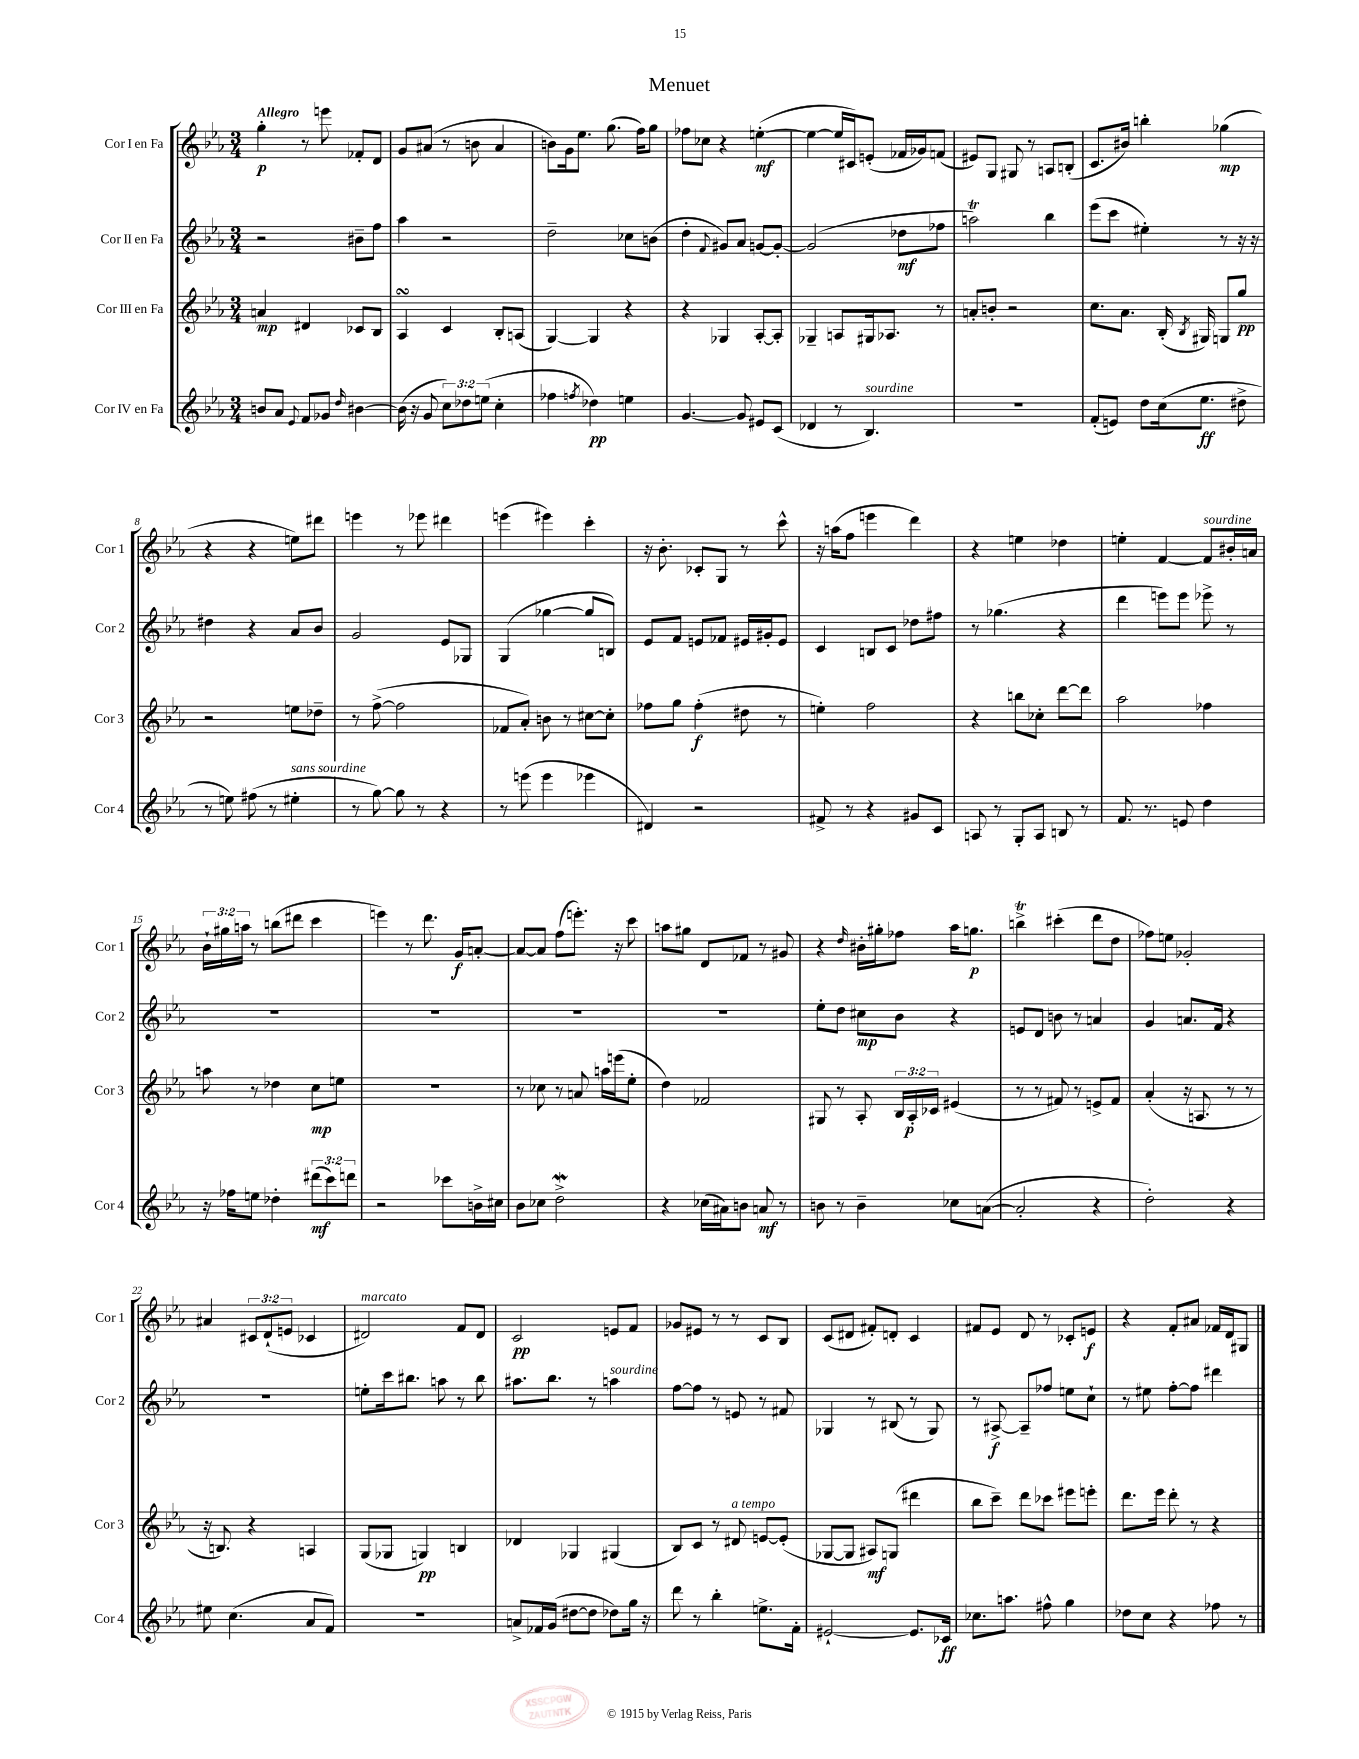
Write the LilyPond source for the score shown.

\header { title = "Menuet" }
<<
\new StaffGroup <<
\new Staff = "s0" \with { instrumentName = "Cor I en Fa" shortInstrumentName = "Cor 1" } {
    \clef treble \key ees \major \numericTimeSignature \time 3/4 \override Staff.TupletNumber.text = #tuplet-number::calc-fraction-text \tempo "Allegro"
    \autoBeamOff g''4-.\p r8 e'''8 fes'8[-. d'8] |
    g'8[ ais'8]( r8 b'8 ais'4 |
    b'8[) g'16 ees''8.] g''8.( f''16[) g''8] |
    fes''8[ ces''8] r4 e''4~-.\mf( |
    e''4~ e''16[ cis'16) e'8]-.( fes'16[ ges'16) f'8]( |
    eis'8[) g8] gis8 r8 a8[ b8]-.( |
    c'8.[ bis'16]) b''4-. ges''4\mp( |
    r4 r4 e''8[) dis'''8] |
    e'''4 r8 ees'''8 dis'''4 |
    e'''4( eis'''4) c'''4-. |
    r16 bes'8.-. ces'8[-. g8] r8 c'''8-^ |
    r16 a''16[( f''8] e'''4 d'''4) |
    r4 e''4 des''4 |
    e''4-. f'4~ f'8[^\markup { \italic "sourdine" } bis'16-. a'16] |
    \tuplet 3/2 { bes'16[-! gis''16 a''16] } r8 b''8[( dis'''8] c'''4 |
    e'''4) r8 d'''8. g'16[\f a'8]~-. |
    a'8[~ a'8] f''8[( e'''8.]-.) r16 c'''8 |
    a''8[ gis''8] d'8[ fes'8] r8 gis'8 |
    r4 \grace { d''16 } bis'16[-. gis''16-. fes''8] aes''16[ g''8.]\p |
    b''4->\trill cis'''4-.( d'''8[ d''8] |
    fes''8[) e''8] ges'2-. |
    ais'4 \tuplet 3/2 { cis'8[ d'8-!( e'8] } ces'4 |
    dis'2^\markup { \italic "marcato" }) f'8[ dis'8] |
    c'2\pp e'8[ f'8] |
    ges'8[ eis'8] r8 r8 c'8[ bes8] |
    c'8[( dis'8] fis'8[-.) d'8]-. c'4 |
    fis'8[ ees'8] d'8 r8 ces'8[-. e'8]\f |
    r4 f'8[-. ais'8] fes'16[ d'16 gis8] \bar "|." |
}
\new Staff = "s1" \with { instrumentName = "Cor II en Fa" shortInstrumentName = "Cor 2" } {
    \clef treble \key ees \major \numericTimeSignature \time 3/4
    \autoBeamOff r2 bis'8[-- f''8] |
    aes''4 r2 |
    d''2-- ces''8[ b'8]( |
    d''4-. \appoggiatura { f'8 } gis'8[) aes'8] g'8[~ g'8]~-. |
    g'2( des''8[\mf fes''8] |
    a''2\trill) bes''4 |
    ees'''8[( c'''8] eis''4-.) r8 r16 r16 |
    dis''4 r4 aes'8[ bes'8] |
    g'2 ees'8[ ges8] |
    g4( ges''4~ ges''8[ b8]) |
    ees'8[ f'8] e'8[ fes'8] eis'16[ gis'16-. eis'8] |
    c'4 b8[ c'8] des''8[ fis''8] |
    r8 ges''4.( r4 |
    d'''4 e'''8[) e'''8] ees'''8-> r8 |
    R2. |
    R2. |
    R2. |
    R2. |
    ees''8[-. d''8] cis''8[\mp bes'8] r4 |
    e'8[ d'8] b'8 r8 a'4 |
    g'4 a'8.[ f'16] r4 |
    R2. |
    e''8[-. c'''16 bis''8.] a''8 r8 bis''8 |
    ais''8.[ bes''8.] r8 a''4^\markup { \italic "sourdine" } |
    f''8[~ f''8] r8 e'8 r8 fis'8 |
    ges4 r8 bis8( r8 ges8) |
    r8 ais8~->\f ais8[-- fes''8] e''8[ c''8]-! |
    r8 eis''8 f''8[~-. f''8] dis'''4 \bar "|." |
}
\new Staff = "s2" \with { instrumentName = "Cor III en Fa" shortInstrumentName = "Cor 3" } {
    \clef treble \key ees \major \numericTimeSignature \time 3/4 \override Staff.TupletNumber.text = #tuplet-number::calc-fraction-text
    \autoBeamOff a'4\mp dis'4 ces'8[ bes8] |
    aes4\turn c'4 bes8[-. a8]( |
    g4~) g4 r4 |
    r4 ges4 aes8[~-. aes8]-. |
    ges4-- a8[ gis16 aes8.] r8 |
    a'8[-. b'8]-. r2 |
    c''8.[ aes'8.] bes16-.( \acciaccatura { bes8 } gis16) g8[ g''8]\pp |
    r2 e''8[ des''8]-- |
    r8 f''8~->( f''2 |
    fes'8[ aes'8]-.) b'8 r8 cis''8[~ cis''8]-. |
    fes''8[ g''8] fes''4-.\f( dis''8 r8 |
    e''4-.) f''2 |
    r4 b''8[ ces''8]-. d'''8[~ d'''8] |
    aes''2 fes''4 |
    a''8 r8 des''4 c''8[\mp e''8] |
    R2. |
    r8 ces''8 r8 a'8 a''16[ e'''16( ees''8]-. |
    d''4) fes'2 |
    gis8 r8 aes8-. \tuplet 3/2 { bes16[ aes16-.\p ces'16] } eis'4( |
    r8 r8 fis'8) r8 e'8[-> fis'8] |
    aes'4-.( r16 a8. r8 r8 |
    r16 b8.) r4 a4 |
    g8[( ges8] g4\pp) b4 |
    des'4 ges4 gis4( |
    bes8[) c'8] r8 dis'8^\markup { \italic "a tempo" } e'8[~ e'8]-.( |
    ges8[~ ges8] ais8[\mf) g8]( dis'''4 |
    bes''8[ c'''8]--) d'''8[ ces'''8] eis'''8[ e'''8]-. |
    d'''8.[ ees'''16] d'''8-. r8 r4 \bar "|." |
}
\new Staff = "s3" \with { instrumentName = "Cor IV en Fa" shortInstrumentName = "Cor 4" } {
    \clef treble \key ees \major \numericTimeSignature \time 3/4 \override Staff.TupletNumber.text = #tuplet-number::calc-fraction-text
    \autoBeamOff b'8[ aes'8] \appoggiatura { ees'8 } f'8[ ges'8] \grace { d''16 } bis'4~ |
    bis'16( r16 g'8 \tuplet 3/2 { c''8[) des''8 e''8]( } c''4-. |
    fes''4 \acciaccatura { f''8 } des''4\pp) e''4 |
    g'4.~ g'8 eis'8[ c'8]( |
    des'4 r8 bes4.^\markup { \italic "sourdine" }) |
    R2. |
    f'8[-.( e'8]) d''8[ c''16( ees''8.]\ff dis''8-> |
    r8 e''8) fis''8( r8 eis''4-.^\markup { \italic "sans sourdine" } |
    r8 g''8~) g''8 r8 r4 |
    r8 e'''8( e'''4 ees'''4 |
    dis'4) r2 |
    fis'8-> r8 r4 gis'8[ c'8] |
    a8 r8 g8[-. a8] b8 r8 |
    f'8. r8. e'8 d''4 |
    r16 fes''16[ e''8] des''4-. \tuplet 3/2 { dis'''8[\mf( c'''8) d'''8] } |
    r2 ces'''8[ b'16-> cis''16] |
    bes'8[ ces''8] d''2->\mordent |
    r4 ces''16[( ais'16) b'8] a'8\mf r8 |
    b'8 r8 b'4-- ces''8[ a'8]~( |
    a'2-. r4 |
    d''2-.) r4 |
    eis''8 c''4.( aes'8[ f'8]) |
    R2. |
    a'8[-> fes'16 g'16]( dis''8[~ dis''8] des''8[) g''16] r16 |
    d'''8 r8 bes''4-. e''8.[-> f'16]-. |
    eis'2~-! eis'8.[ ces'16]\ff |
    ces''8.[ a''8.] fis''8-^ g''4 |
    des''8[ c''8] r4 fes''8 r8 \bar "|." |
}
>>
>>
